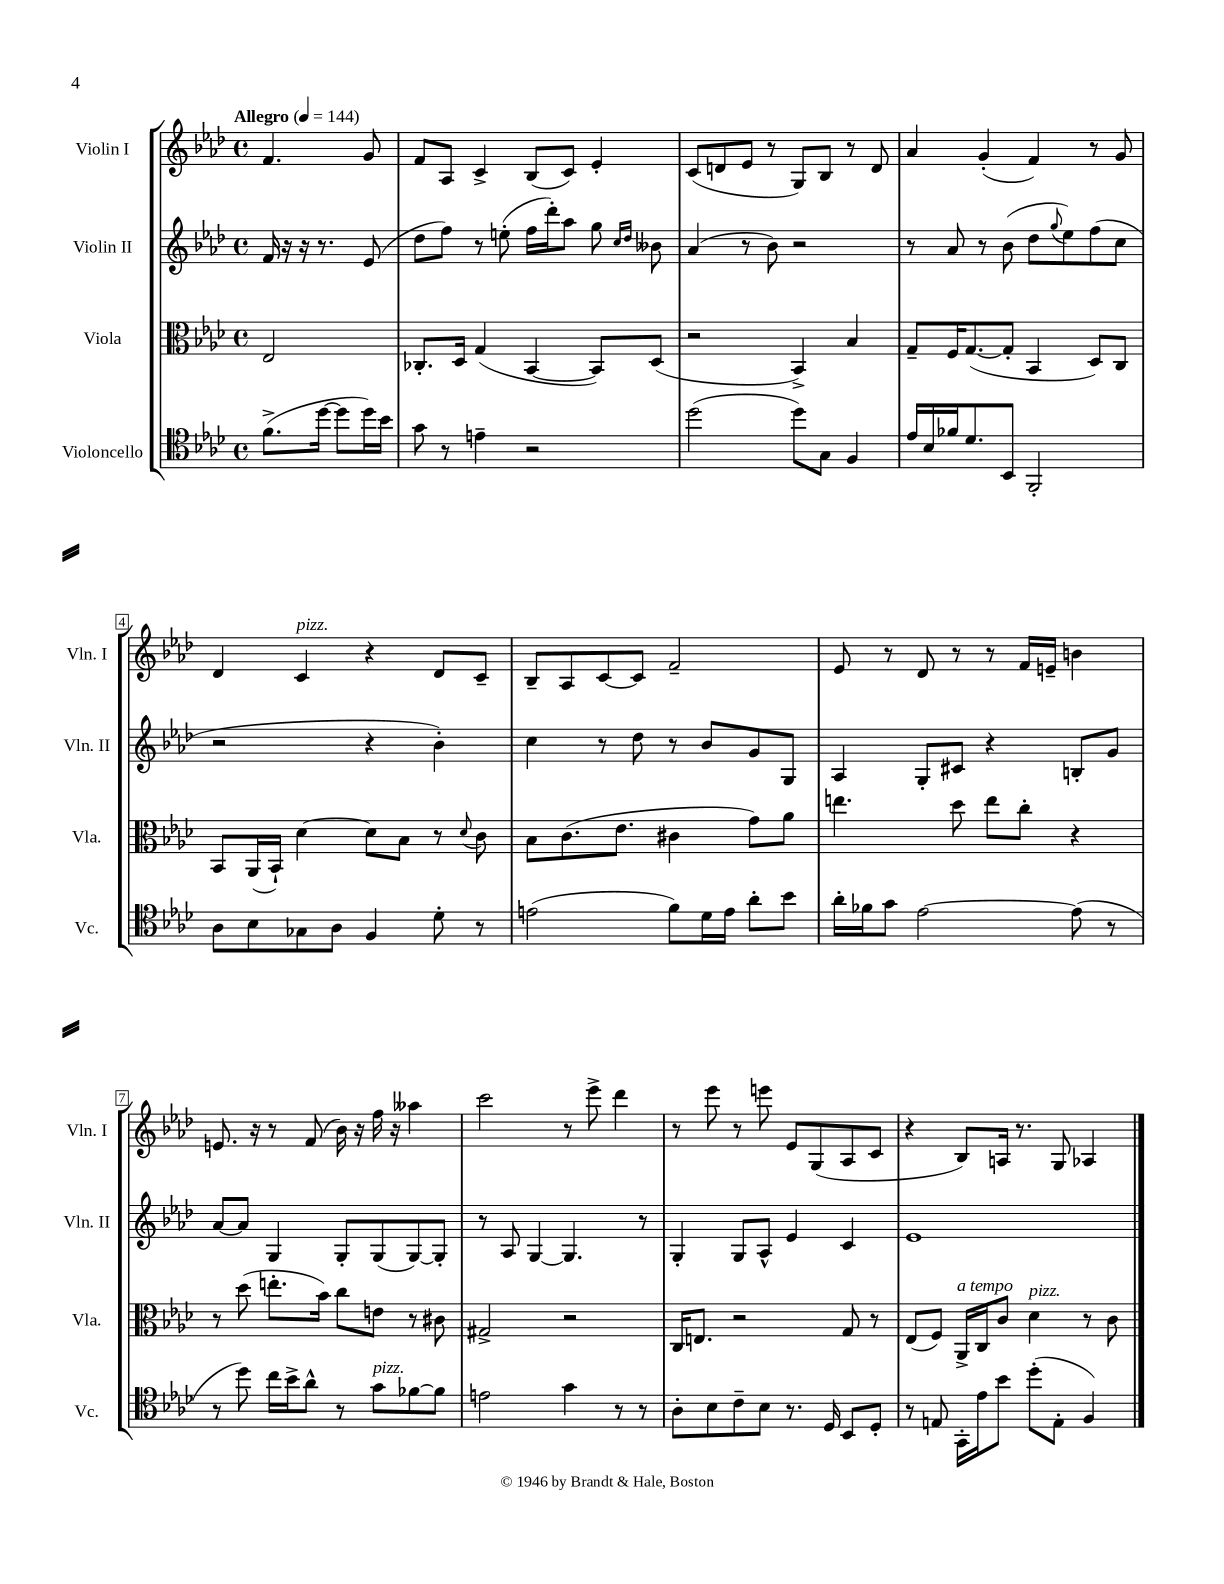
<<
\new StaffGroup <<
\new Staff = "s0" \with { instrumentName = "Violin I" shortInstrumentName = "Vln. I" } {
    \clef treble \key aes \major \defaultTimeSignature \time 4/4 \partial 2 \tempo "Allegro" 4 = 144
    f'4. g'8 |
    f'8 aes8 c'4-> bes8( c'8) ees'4-. |
    c'8( d'8 ees'8 r8 g8) bes8 r8 d'8 |
    aes'4 g'4-.( f'4) r8 g'8 |
    des'4 c'4^\markup { \italic "pizz." } r4 des'8 c'8-- |
    bes8-- aes8 c'8~ c'8 f'2-- |
    ees'8 r8 des'8 r8 r8 f'16 e'16-- b'4 |
    e'8. r16 r8 f'8( bes'16) r16 f''16 r16 aeses''4 |
    c'''2 r8 ees'''8-> des'''4 |
    r8 ees'''8 r8 e'''8 ees'8 g8( aes8 c'8 |
    r4 bes8) a16 r8. g8 aes4 \bar "|." |
}
\new Staff = "s1" \with { instrumentName = "Violin II" shortInstrumentName = "Vln. II" } {
    \clef treble \key aes \major \defaultTimeSignature \time 4/4 \partial 2
    f'16 r16 r16 r8. ees'8( |
    des''8 f''8) r8 e''8-.( f''16 des'''16-.) aes''8 g''8 \grace { c''16 des''16 } beses'8 |
    aes'4( r8 bes'8) r2 |
    r8 aes'8 r8 bes'8( des''8 \appoggiatura { g''8 } ees''8) f''8( c''8 |
    r2 r4 bes'4-.) |
    c''4 r8 des''8 r8 bes'8 g'8 g8 |
    aes4 g8-. cis'8 r4 b8-. g'8 |
    aes'8~ aes'8 g4 g8-. g8( g8~) g8-. |
    r8 aes8 g4~ g4. r8 |
    g4-. g8 aes8-^ ees'4 c'4 |
    ees'1 \bar "|." |
}
\new Staff = "s2" \with { instrumentName = "Viola" shortInstrumentName = "Vla." } {
    \clef alto \key aes \major \defaultTimeSignature \time 4/4 \partial 2
    ees2 |
    ces8.-. des16 g4( bes,4~ bes,8) des8( |
    r2 bes,4->) bes4 |
    g8-- f16 g8.~( g8-. bes,4 des8) c8 |
    bes,8 aes,16( bes,16-!) des'4~ des'8 bes8 r8 \appoggiatura { des'8 } c'8 |
    bes8 c'8.( ees'8. cis'4 g'8) aes'8 |
    e''4. des''8 e''8 c''8-. r4 |
    r8 des''8( e''8.-. bes'16) c''8 e'8 r8 cis'8 |
    gis2-> r2 |
    c16 e8. r2 g8 r8 |
    ees8( f8) aes,16->^\markup { \italic "a tempo" } c16 c'8 des'4^\markup { \italic "pizz." } r8 c'8 \bar "|." |
}
\new Staff = "s3" \with { instrumentName = "Violoncello" shortInstrumentName = "Vc." } {
    \clef tenor \key aes \major \defaultTimeSignature \time 4/4 \partial 2
    f'8.->( des''16~ des''8 des''16) bes'16 |
    g'8 r8 e'4-- r2 |
    des''2( des''8) g8 f4 |
    ees'16 bes16 fes'16 des'8. bes,8 f,2-. |
    aes8 bes8 ges8 aes8 f4 des'8-. r8 |
    e'2( f'8) des'16 e'16 aes'8-. bes'8 |
    aes'16-. fes'16 g'8 ees'2~ ees'8( r8 |
    r8 des''8) c''16 bes'16-> aes'8-^ r8 g'8^\markup { \italic "pizz." } fes'8~ fes'8 |
    e'2 g'4 r8 r8 |
    aes8-. bes8 c'8-- bes8 r8. des16 bes,8 des8-. |
    r8 e8 g,16-. ees'16 bes'8 des''8-.( e8-. f4) \bar "|." |
}
>>
>>
\layout { \context { \Score \override BarNumber.stencil = #(make-stencil-boxer 0.1 0.3 ly:text-interface::print) } }
